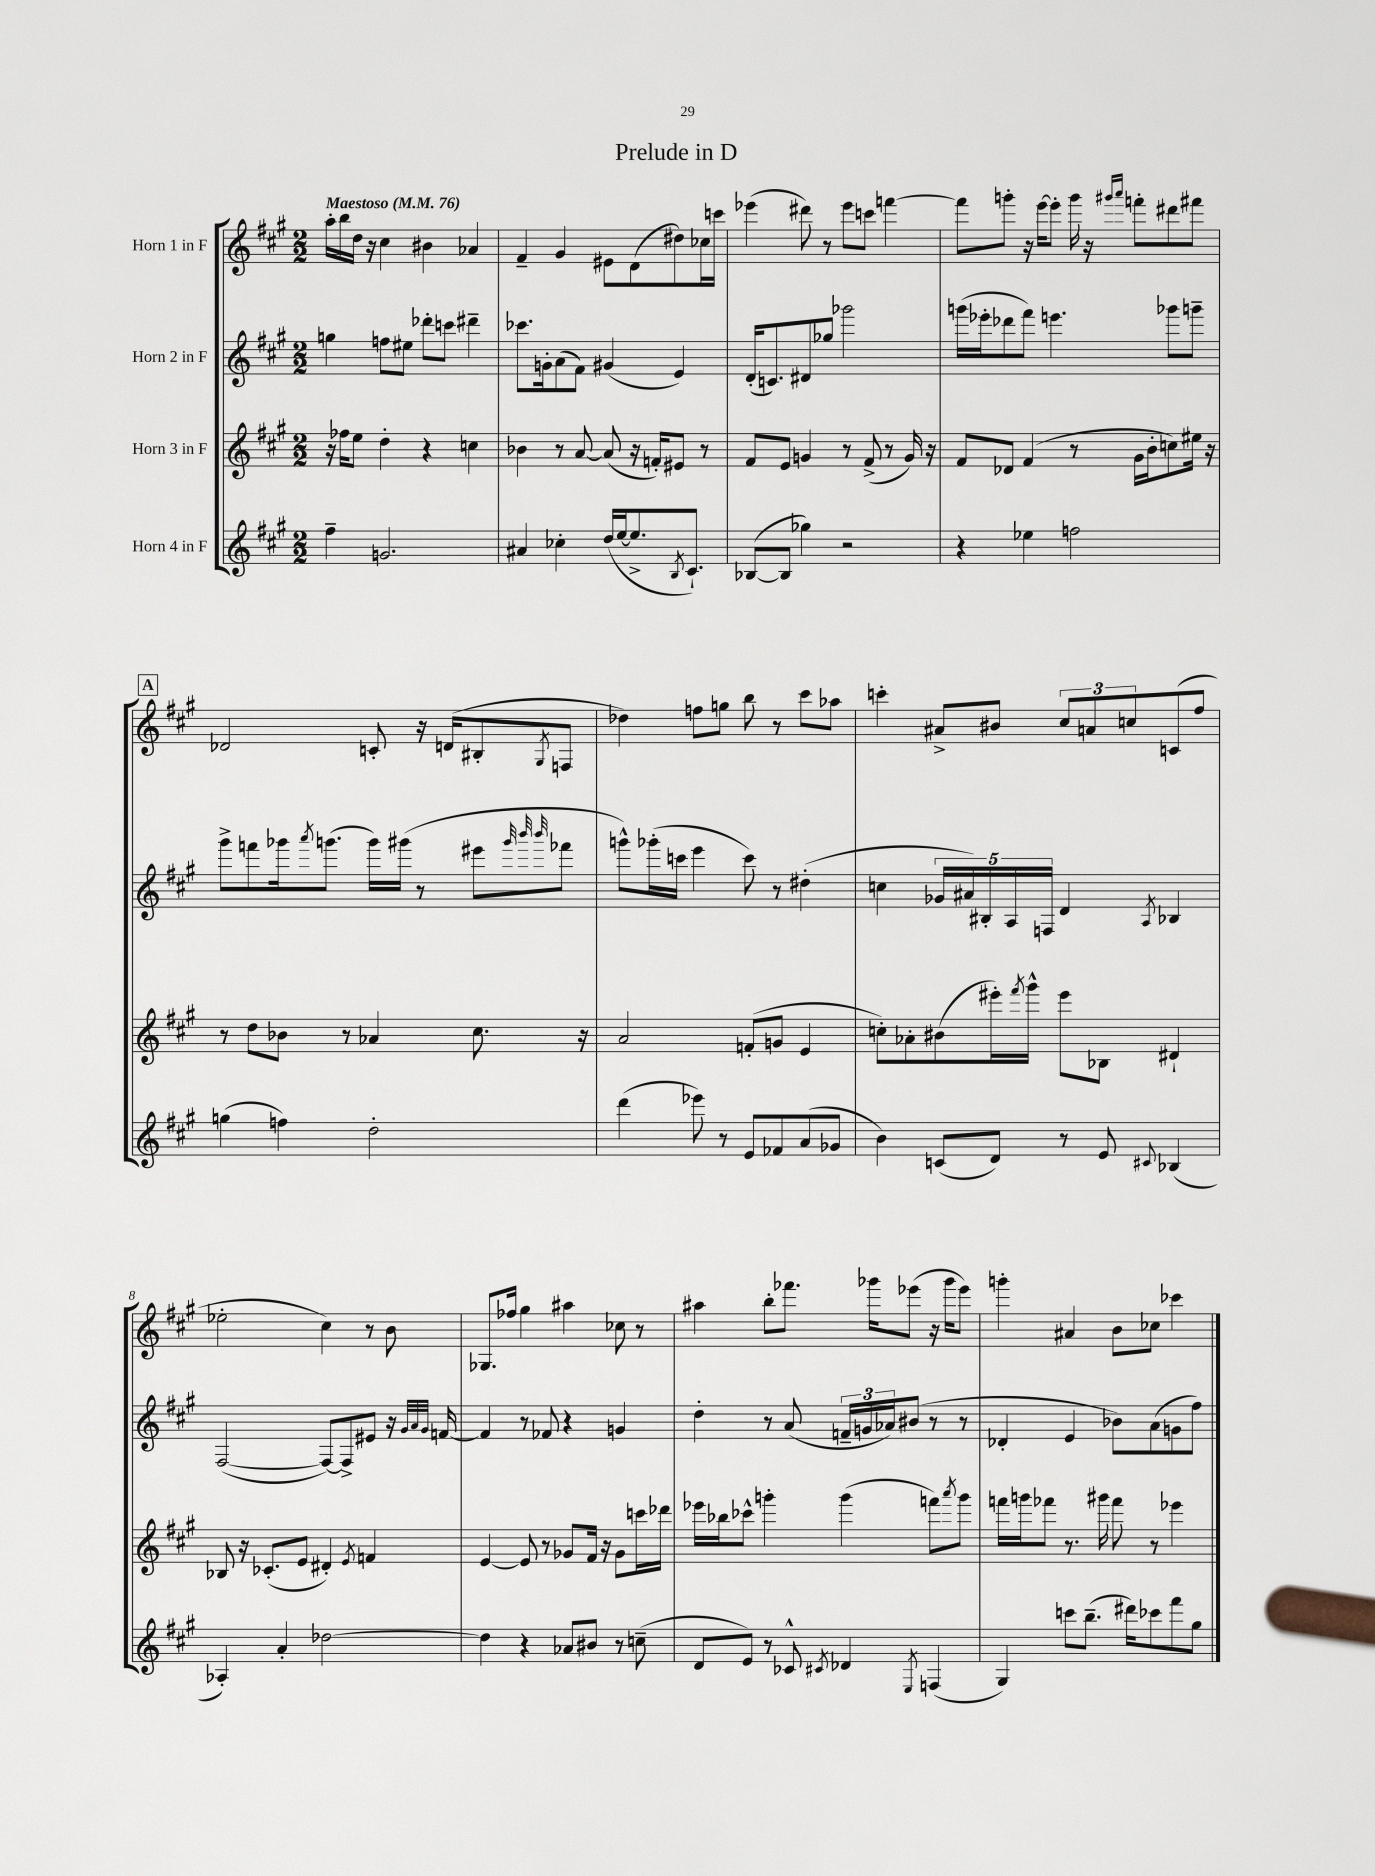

**kern	**kern	**kern	**kern
*staff4	*staff3	*staff2	*staff1
*clefG2	*clefG2	*clefG2	*clefG2
*k[f#c#g#]	*k[f#c#g#]	*k[f#c#g#]	*k[f#c#g#]
*M2/2	*M2/2	*M2/2	*M2/2
*MM76	*MM76	*MM76	*MM76
4ff#~	16r	4gg	16aa'
.	16ff-	.	16bb
.	8ee	.	16dd
.	.	.	16r
2.g	4dd'	8ff	4cc#
.	.	8ee#	.
.	4r	8ddd-'	4b#
.	.	8ccc	.
.	4cc	4ddd#~	4a-
=	=	=	=
4a#	4b-	8.ccc-	4f#~
.	.	16g'	.
4cc-'	8r	(8a	4g#
.	[8a	8f#)	.
(16dd	(8a]	(4g#	8e#
[16ee	.	.	.
8.ee^]	16r	.	(8d
.	16f')	.	.
.	8e#	4e)	8dd#)
8qB	.	.	.
8.c#`)	.	.	.
.	8r	.	16cc-
.	.	.	16ccc
=	=	=	=
([8B-	8f#	(16d'	(4eee-
.	.	8.c)	.
8B-]	8e	.	.
4gg-)	4g	8d#	8ddd#)
.	.	8gg-	8r
2r	8r	2ggg-	8eee-
.	(8f#^	.	8ccc
.	8r	.	[4fff
.	16g)	.	.
.	16r	.	.
=	=	=	=
4r	8f#	(16ggg	8fff]
.	.	16eee-'	.
.	8d-	8ddd-	8ggg'
4ee-	(4f#	8fff#)	16r
.	.	.	[16eee
.	.	4.eee	8eee']
2ff	8r	.	16ggg
.	.	.	16r
.	.	.	16qqggg#
.	.	.	16qqaaa
.	16g#	.	8fff'
.	16b'	.	.
.	8cc)	8ggg-	8ddd#
.	16ee#	8ggg~	8fff#
.	16r	.	.
=	=	=	=
(4gg	8r	8ggg#^	2d-
.	8dd	8fff	.
4ff)	8b-	16ggg-	.
.	.	8qaaa	.
.	.	(8.ggg	.
.	8r	.	.
2dd'	4a-	16ggg)	8c'
.	.	(16ggg#	.
.	.	8r	16r
.	.	.	(16d
.	8.cc#	8eee#	8B#'
.	.	32qqggg#	.
.	.	32qqbbb	.
.	.	32qqbbb	8qG#
.	.	8fff-	8F
.	16r	.	.
=	=	=	=
(4ddd	2a	8ggg^^)	4dd-)
.	.	(16ggg-'	.
.	.	16ccc	.
8eee-)	.	4eee	8ff
8r	.	.	8gg
8e	(8f'	8ccc)	8bb
8f-	8g	8r	8r
(8a	4e	(4dd#'	8ccc#
8g-	.	.	8aa-
=	=	=	=
4b)	8cc')	4cc	4ccc'
.	8a-'	.	.
(8c	(8b#	20g-	8a#^
.	.	20a#)	.
.	.	20B#'	.
8d)	16eee#')	.	8b#
.	.	20A	.
.	8qfff#	.	.
.	16ggg#^^	.	.
.	.	20F	.
8r	8eee#	4d	12cc#
.	.	.	12a
8e	8B-	.	.
.	.	.	12cc
8qqc#	.	8qA	.
(4B-	4d#`	4B-	(8c
.	.	.	8ff#
=	=	=	=
4A-')	8B-	([2F#	2ee-'
.	16r	.	.
.	(8.c-'	.	.
4a'	.	.	.
.	8e	.	.
[2dd-	4d#')	8F#_)	4cc#)
.	.	8F#^]	.
.	8qe	.	.
.	4f	8e#	8r
.	.	16r	8b
.	.	32qqg#	.
.	.	32qqa	.
.	.	32qqg#	.
.	.	[16f	.
=	=	=	=
4dd-]	[4e	4f]	8.G-
.	.	.	16ff-
4r	8e]	8r	4gg#
.	8r	8f-	.
8a-	8g-	4r	4aa#
8b#	16f#	.	.
.	16r	.	.
8r	8g-	4g	8cc-
(8cc~	16ccc	.	8r
.	16ddd-	.	.
=	=	=	=
8d	16eee-	4dd'	4aa#
.	16bb-	.	.
8e)	8ccc-^^	.	.
8r	4ggg'	8r	8bb'
8c-^^	.	(8a	8.fff-
8qc#	.	.	.
4d-	(4ggg	24f~	.
.	.	24g	.
.	.	.	16ggg-
.	.	24a-)	.
.	.	(8b#	(8eee-
8qE	.	.	.
(4F	8fff)	8r	16r
.	.	.	16ggg-
.	8qaaa	.	.
.	8ggg	8r	8eee-)
=	=	=	=
4G#)	16fff	4d-'	4ggg'
.	16ggg	.	.
.	8fff-	.	.
8ccc	8.r	4e	4a#
(8.bb~	.	.	.
.	16ggg#	.	.
.	8fff-	8b-)	8b
16ddd#)	.	.	.
8ccc-	8r	(8a	8cc-
8fff#	4eee-	8g	4ccc-
8gg#	.	8ff#)	.
==	==	==	==
*-	*-	*-	*-
